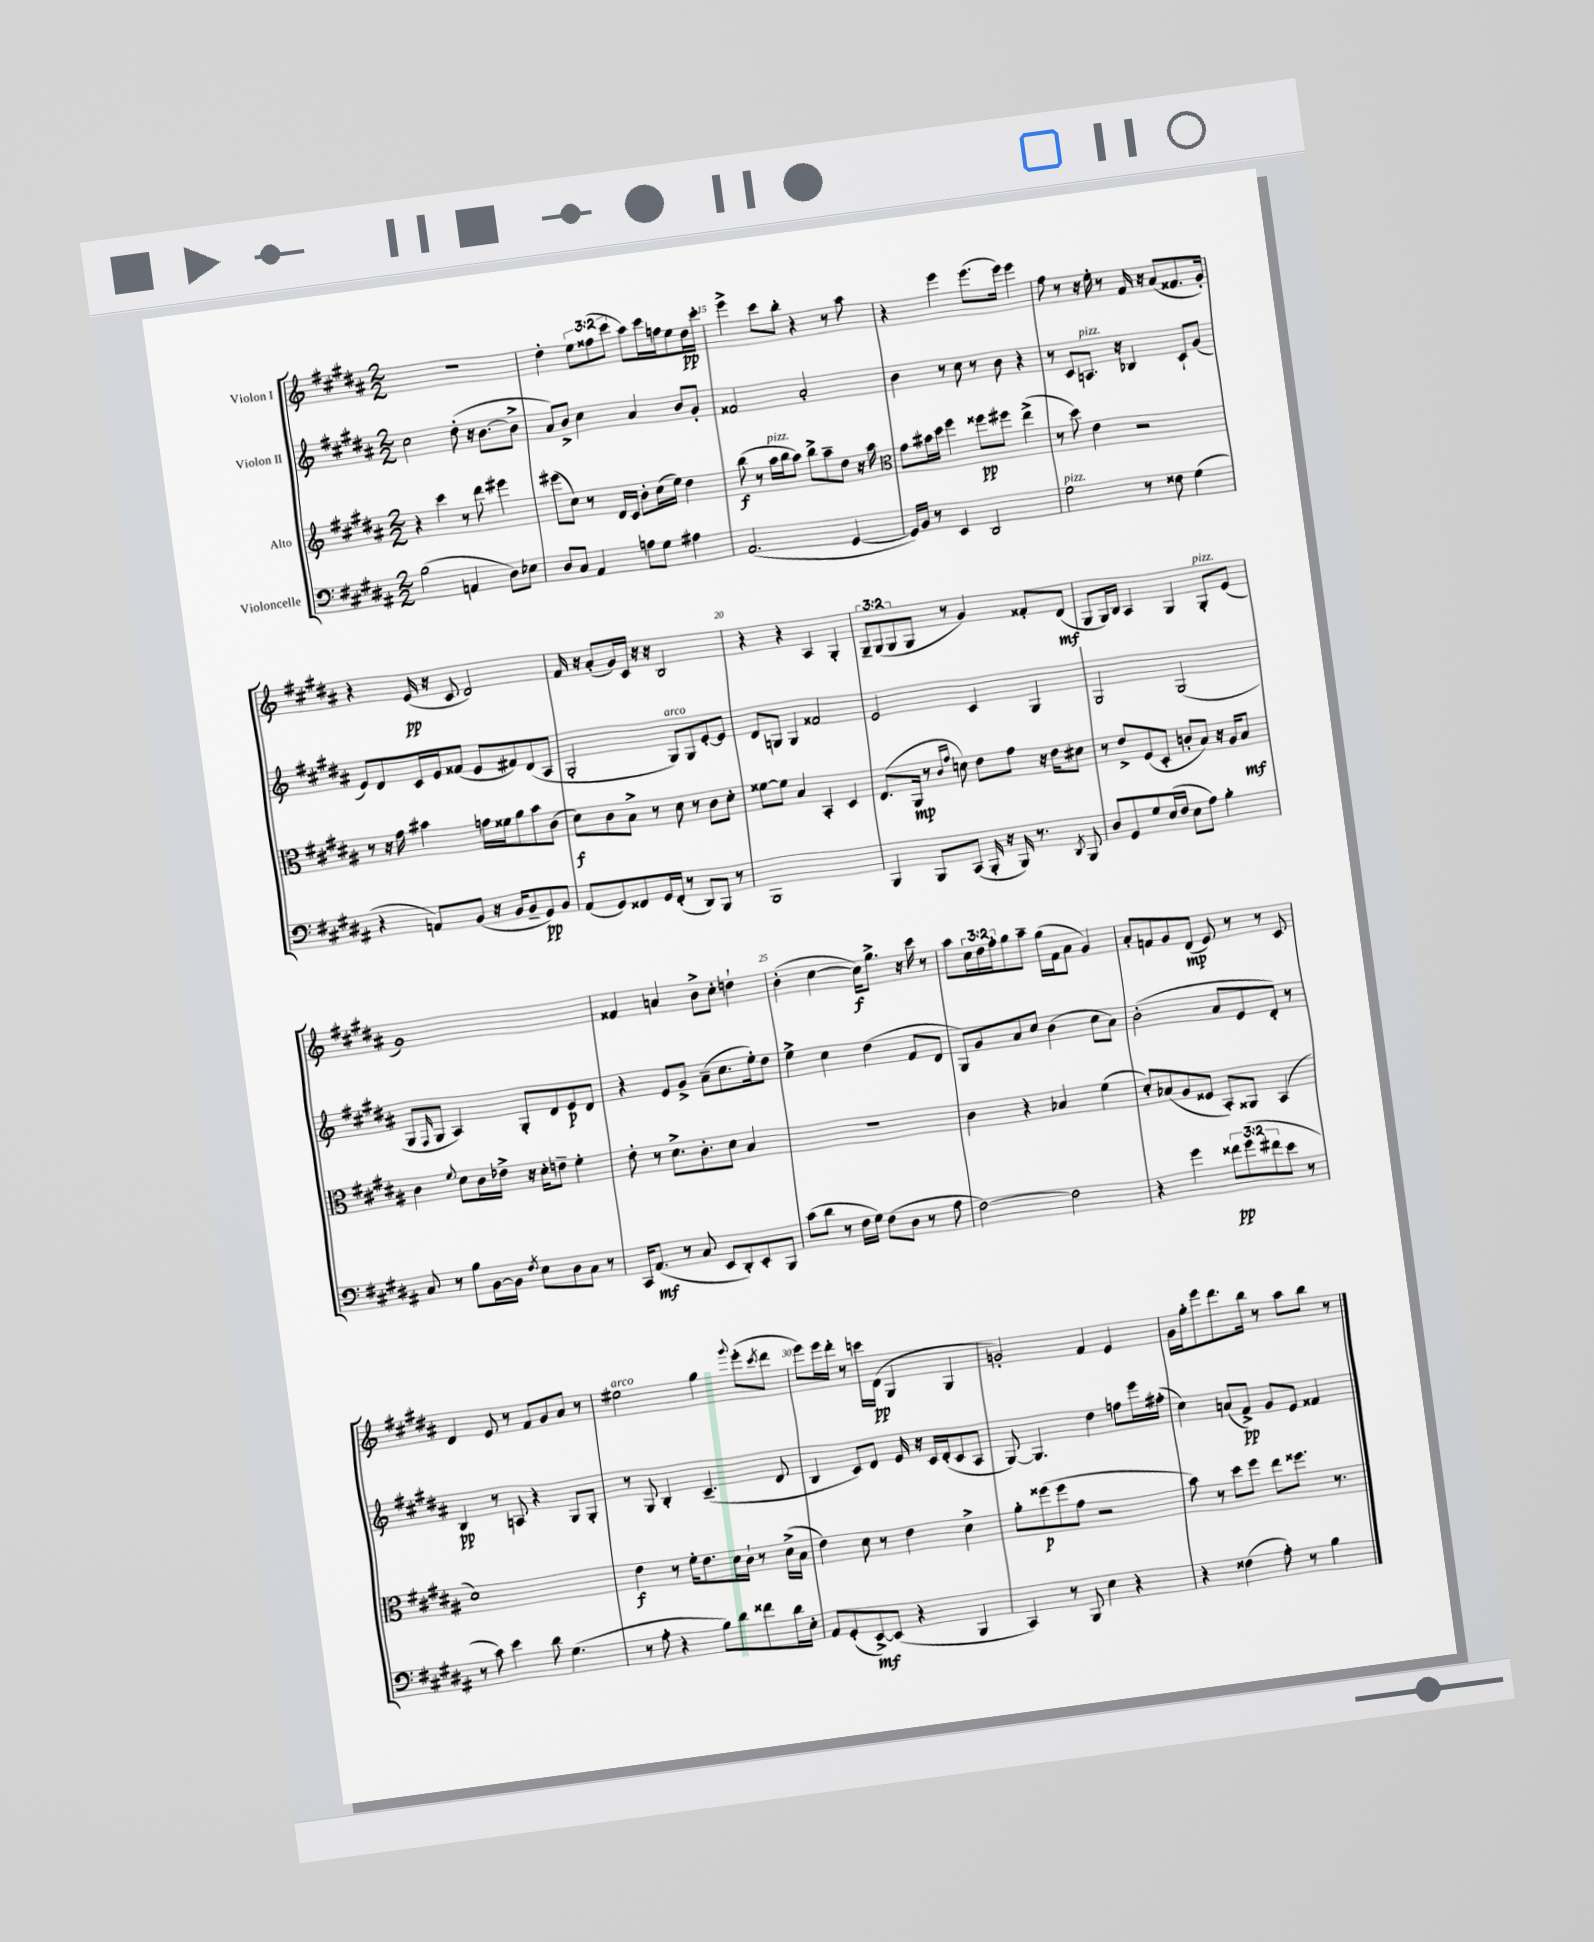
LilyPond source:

<<
\new StaffGroup <<
\new Staff = "s0" \with { instrumentName = "Violon I" } {
    \clef treble \key b \major \numericTimeSignature \time 2/2 \override Staff.TupletNumber.text = #tuplet-number::calc-fraction-text
    R1 |
    dis''4-. \tuplet 3/2 { e''8 fisis''8( cis'''8 } ais''8) cis'''16 f''16 e''8 dis''16\pp cis'''16-. |
    e'''4-> cis'''8 b''8-. r4 r8 ais''8 |
    r4 e'''4 e'''8.( e'''16) e'''4 |
    fis''8 r8 r16 e''16-. r8 fis'16 r16 ais'8( fisis'8. gis'16-.) |
    r4 e'16\pp( r16 cis'8 dis'2) |
    fis'16 r16 ais'8-.( gis'16) cis'16 r16 r16 b2 |
    r4 r4 ais4 gis4-. |
    \tuplet 3/2 { gis8-- gis8( gis8 } gis8 r8 gis'4) fisis'8-. dis'8\mf( |
    gis8 gis16) b16 ais4 gis4 gis8-.^\markup { \italic "pizz." } e'8( |
    gis'1) |
    fisis'4 a'4 b'8-> cis''8-. d''4-! |
    b'4-.( cis''4~ cis''16\f) gis''8.-> r16 cis'''16 r8 |
    ais''8 \tuplet 3/2 { cis''16 dis''16 fis''16-. } gis''8 ais''8-- gis''16( fis'16 ais'8 gis'4) |
    ais'8-. f'8 gis'8 dis'8\mp( e'8) r8 r8 cis'8 |
    dis'4 e'8 r8 fis'8 gis'8 ais'8 r8 |
    eis''2^\markup { \italic "arco" } gis''4 \appoggiatura { gis'''8 } e'''8-.( \acciaccatura { cis'''8 } dis'''8 |
    e'''8) e'''16 dis'''16-. r8 c'''16 dis'16\pp( gis4 gis4 |
    g'2-.) fis'4 e'4 |
    gis'16 gis''16-. e'''8 dis'''8. b''16 r8 ais''8 b''8 r8 \bar "|." |
}
\new Staff = "s1" \with { instrumentName = "Violon II" } {
    \clef treble \key b \major \numericTimeSignature \time 2/2
    cis''2 dis''8-.( r16 b'8.~ b'8-> |
    ais'8) b'8-> cis''4 ais'4 b'8 gis'8-. |
    fisis'2 ais'2-. |
    b'4 r8 cis''8 r8 b'8 r4 |
    r8 cis'8 a8.^\markup { \italic "pizz." } r16 bes4 cis'8-! gis'8( |
    e'8) dis'8 cis'16 e'16 fisis'8( e'8 fis'8) dis'8( ais8 |
    gis2-. gis8^\markup { \italic "arco" }) gis8 e'8~-. e'8 |
    dis'8 g8 g4 fisis'2 |
    e'2 cis'4 gis4 |
    gis2 gis2( |
    gis8 \grace { fis16 } gis8 ais4) gis8-. dis'8 e'8\p dis'8 |
    r4 e'8 gis'8-> ais'8--( cis''8. e''16-.) dis''8 |
    e''4-> cis''4 dis''4( fis'8 dis'8 |
    gis8) gis'8 ais'8 cis''8 b'4( cis''8 ais'8) |
    b'2-.( ais'8 e'8 dis'8-.) r8 |
    b4\pp r8 a8 r4 gis8 gis8-. |
    r8 gis8 b4-. cis'4.--( dis'8 |
    b4 cis'8) dis'8 e'16 r16 cis'16 dis'16-.( cis'8 ais8 |
    gis8~) gis4. dis''4 f''8 e'''16 fis''16-.( |
    cis''4) a'8( fis'8->\pp) gis'8 e'8 fisis'4 \bar "|." |
}
\new Staff = "s2" \with { instrumentName = "Alto" } {
    \clef treble \key b \major \numericTimeSignature \time 2/2
    r4 cis'''4 r8 dis'''8 eis'''4 |
    eis'''8( cis''8) r8 dis'16 cis'16 b'8-. cis''16( e''16) dis''4 |
    b''8\f( r8 ais''16^\markup { \italic "pizz." } b''16 ais''8) b''8-> ais''8-- dis''8 r16 ais''16 |
    \clef alto gis'8 bis'16 dis''16 fis''4 fisis''8\pp fis''8 e''4->( |
    r8 dis''8) e'4 r2 |
    r8 r16 gis'16 bis'4 g'16 fisis'16 ais'8 bis'8 cis'8( |
    dis'8\f) cis'8 b8-> r8 dis'8 r8 cis'8 dis'8-. |
    fisis'8~ fisis'8 b4 b,4-. dis4 |
    e8.( ais,16\mp r8 \grace { cis'16 gis'16 } d'8) e'8 gis'8 r16 e'16 dis'8 |
    r8 e'8-> fis8( dis8-. c'8-. b8) r16 ais16 b8\mf |
    cis'4 \appoggiatura { fis'8 } dis'8 cis'16 ees'16-> r16 dis'16-. e'8-- fis'4-. |
    e'8-. r8 dis'8.-> cis'8.-. dis'8 b4 |
    r1 |
    cis'4 r4 bes4 fis'4( |
    dis'8-.) bes8( ais8 fisis8 b,8-.) aisis,8 b,4( |
    dis'1) |
    e'4\f r8 fis'16-. e'8. dis'16 cis'16-! r8 dis'16->( b16 |
    e'4) dis'8 r8 e'4 dis'4-> |
    ais'8-. fisis''8\p( fisis''8 gis'8 r2 |
    b'8) r8 dis''8 fis''8 e''8 fisis''8. r8. \bar "|." |
}
\new Staff = "s3" \with { instrumentName = "Violoncelle" } {
    \clef bass \key b \major \numericTimeSignature \time 2/2 \override Staff.TupletNumber.text = #tuplet-number::calc-fraction-text
    b2( a,4 dis8) ees8 |
    dis8 cis8 ais,4 a8 gis8 ais4 |
    ais,2.( gis,4~ |
    gis,16) b,16 r8 e,4 dis,2 |
    gis2^\markup { \italic "pizz." } r8 fisis8 gis4( |
    r4 a,8) b,8( r16 b,16 b,8-- gis,8\pp) b,8 |
    ais,8( gis,8) fisis,8 gis,16 fisis,16-.( r8 dis,8) b,,8 r8 |
    b,,1 |
    b,,4 b,,8 cis,8( b,,16-. r16 b,,16) r8. \acciaccatura { dis,8 } b,,8 |
    dis8 gis,8 gis8 e16( fis16 e8 ais8) b4-. |
    cis8 r8 b8 b,16~ b,16 \acciaccatura { fis8 } e8 dis8 cis8 r8 |
    cis,16 ais,8.\mf( r8 cis8 e,8 dis,8-.) e,8-. b,,8 |
    cis'8( dis'8 r8 fis16 gis16) fis8( dis8 r8 ais8 |
    fis2~) fis2 |
    r4 gis'4 \tuplet 3/2 { fisis'8\pp gis'8( fis'8 } e'8 r8 |
    r8 cis'8) e'4 dis'8 gis4.( |
    r8 ais8-. r4 b8) dis'8 fisis'8 dis'16 e16-. |
    ais,8 gis,8-.( e,8~->\mf) e,8( r4 b,,4 |
    cis,4) r8 b,,8 e4 r4 |
    r4 fisis4( ais8-.) r8 b4 \bar "|." |
}
>>
>>
\layout { \context { \Score currentBarNumber = #13 \override BarNumber.break-visibility = ##(#f #t #t) barNumberVisibility = #(every-nth-bar-number-visible 5) } }
